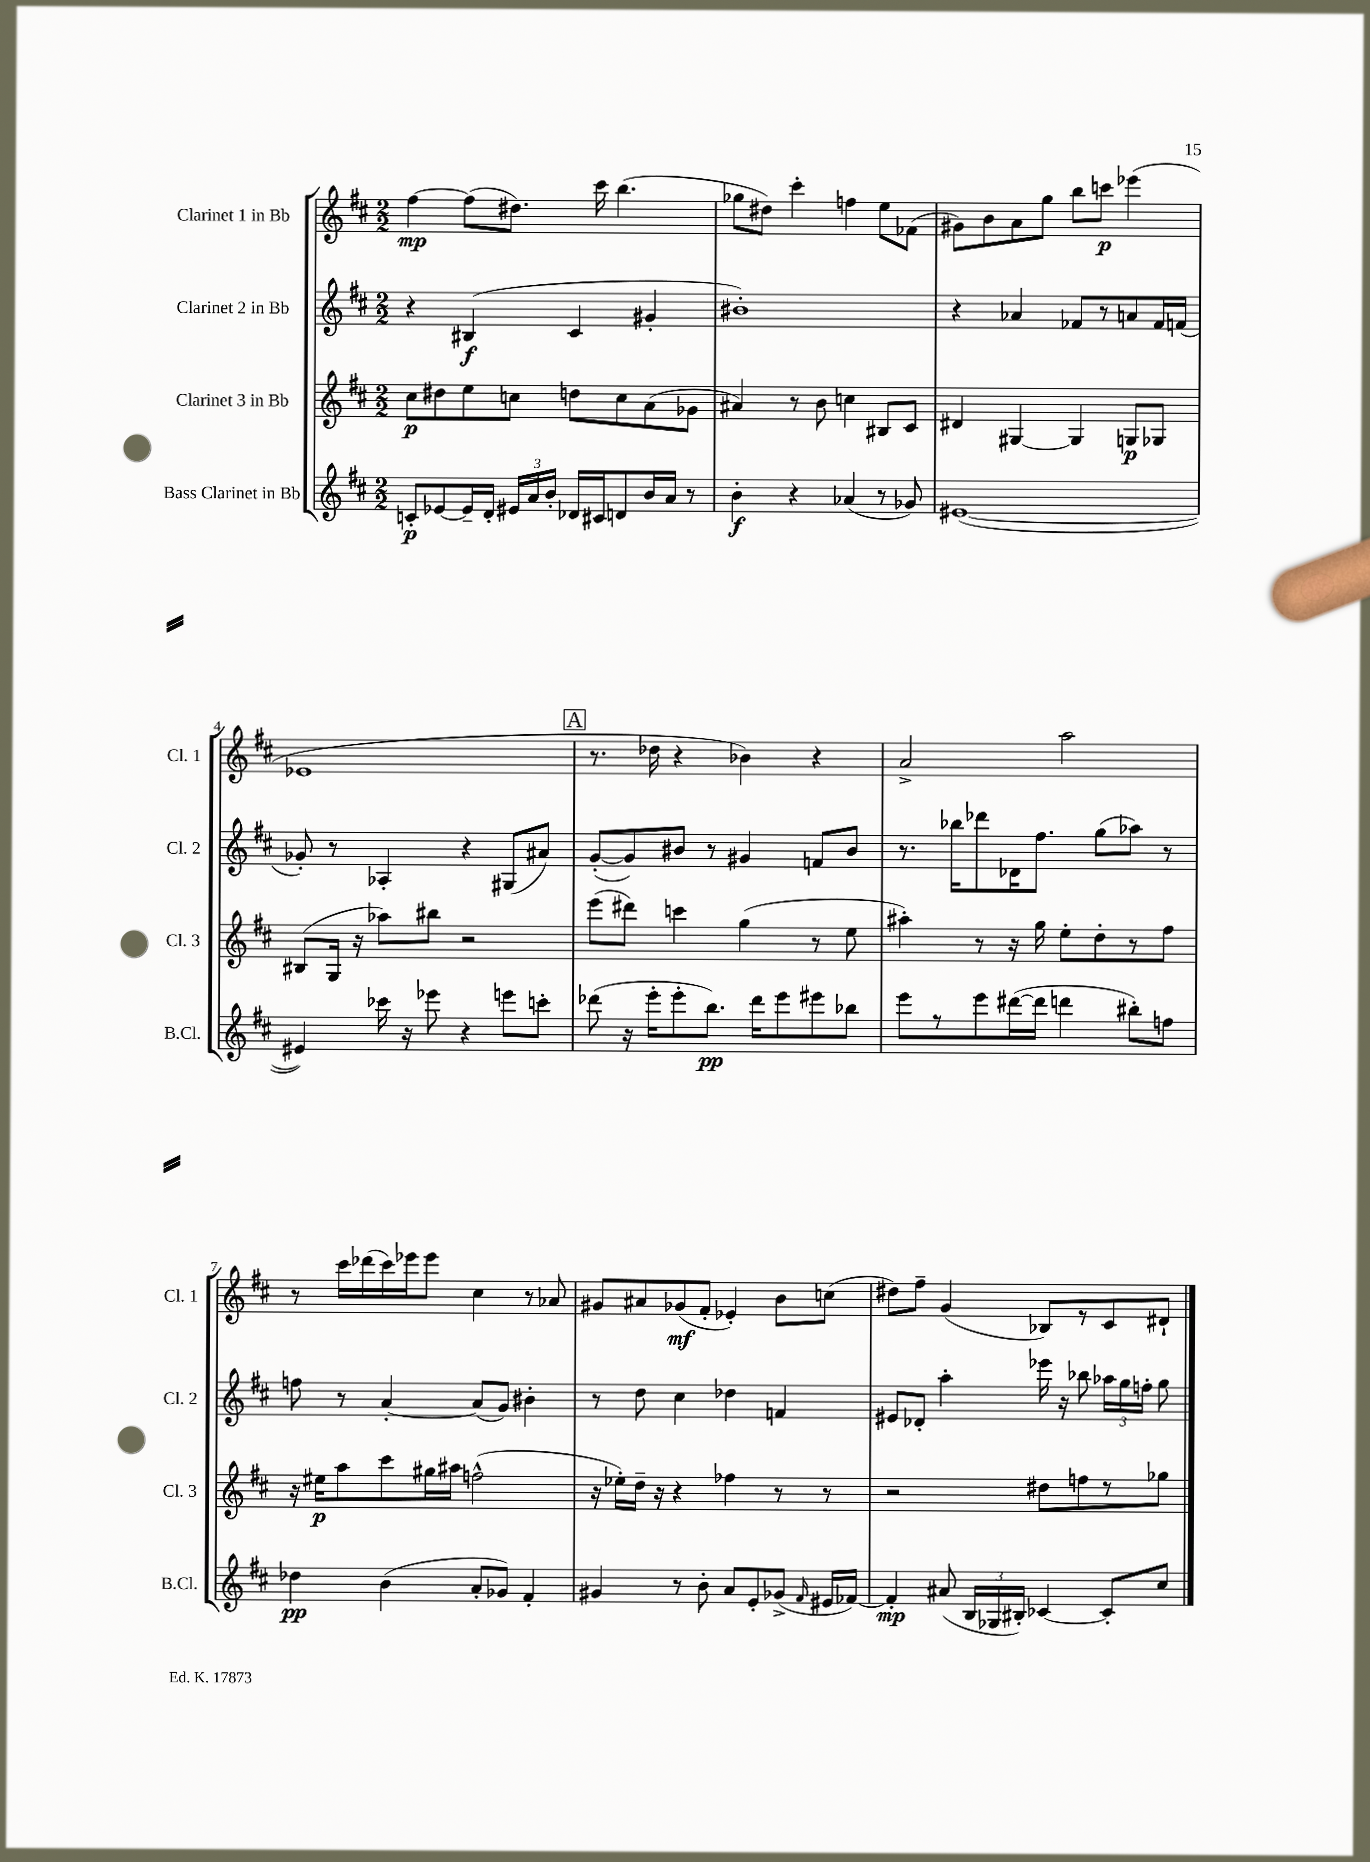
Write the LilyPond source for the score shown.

<<
\new StaffGroup <<
\new Staff = "s0" \with { instrumentName = "Clarinet 1 in Bb" shortInstrumentName = "Cl. 1" } {
    \clef treble \key d \major \numericTimeSignature \time 2/2
    \autoBeamOff fis''4~\mp fis''8[( dis''8.]) cis'''16 b''4.( |
    ges''8[ dis''8]) cis'''4-. f''4 e''8[ fes'8]( |
    gis'8[) b'8 a'8 g''8] b''8[ c'''8]\p ees'''4( |
    ees'1 |
    \mark \markup { \box "A" } r8. des''16 r4 bes'4) r4 |
    a'2-> a''2 |
    r8 cis'''16[ des'''16( cis'''16) ees'''16 ees'''8] cis''4 r8 aes'8 |
    gis'8[ ais'8 ges'8\mf( fis'8]-. ees'4-.) b'8[ c''8]( |
    dis''8[) fis''8]-- g'4( bes8[) r8 cis'8 dis'8]-! \bar "|." |
}
\new Staff = "s1" \with { instrumentName = "Clarinet 2 in Bb" shortInstrumentName = "Cl. 2" } {
    \clef treble \key d \major \numericTimeSignature \time 2/2
    \autoBeamOff r4 bis4\f( cis'4 gis'4-. |
    bis'1-.) |
    r4 aes'4 fes'8[ r8 a'8 fes'16 f'16]( |
    ges'8-.) r8 aes4-. r4 gis8[( ais'8]) |
    \mark \markup { \box "A" } g'8[~-.( g'8) bis'8] r8 gis'4 f'8[ bis'8] |
    r8. bes''16[ des'''8 des'16 fis''8.] g''8[( aes''8]) r8 |
    f''8 r8 a'4~-. a'8[( g'8]) bis'4-. |
    r8 d''8 cis''4 des''4 f'4 |
    eis'8[ des'8]-. a''4-. ees'''16 r16 bes''8 \tuplet 3/2 { aes''16[ g''16 f''16]-. } g''8 \bar "|." |
}
\new Staff = "s2" \with { instrumentName = "Clarinet 3 in Bb" shortInstrumentName = "Cl. 3" } {
    \clef treble \key d \major \numericTimeSignature \time 2/2
    \autoBeamOff cis''8[\p dis''8 e''8 c''8] d''8[ c''8 a'8( ges'8] |
    ais'4) r8 b'8 c''4 bis8[ cis'8] |
    dis'4 gis4~ gis4 g8[\p ges8] |
    bis8[( g16] r16 aes''8[) bis''8] r2 |
    \mark \markup { \box "A" } e'''8[( dis'''8]) c'''4 g''4( r8 e''8 |
    ais''4-.) r8 r16 g''16 e''8[-. d''8-. r8 fis''8] |
    r16 eis''16[\p a''8 cis'''8 gis''16 ais''16] f''2-^( |
    r16 ees''16[-.) d''16]-- r16 r4 fes''4 r8 r8 |
    r2 dis''8[ f''8 r8 ges''8] \bar "|." |
}
\new Staff = "s3" \with { instrumentName = "Bass Clarinet in Bb" shortInstrumentName = "B.Cl." } {
    \clef treble \key d \major \numericTimeSignature \time 2/2
    \autoBeamOff c'8[-.\p ees'8~ ees'16-- d'16]-. \tuplet 3/2 { eis'16[ a'16 b'16]-. } des'16[ cis'16 d'8 b'16 a'16] r8 |
    b'4-.\f r4 aes'4( r8 ges'8) |
    eis'1~( |
    eis'4) ces'''16 r16 ees'''8 r4 e'''8[ c'''8]-. |
    \mark \markup { \box "A" } des'''8( r16 e'''16[-. e'''8-. b''8.]\pp) des'''16[ e'''8 eis'''8 bes''8] |
    e'''8[ r8 e'''8 dis'''16~( dis'''16] d'''4 bis''8[-.) f''8] |
    des''4\pp b'4( a'8[-. ges'8]) fis'4-. |
    gis'4 r8 b'8-. a'8[ e'8-. ges'8]->( \grace { fis'16 } eis'16[ fes'16]~) |
    fes'4-.\mp ais'8( \tuplet 3/2 { b16[ ges16 bis16]-.) } ces'4~ ces'8[-. cis''8] \bar "|." |
}
>>
>>
